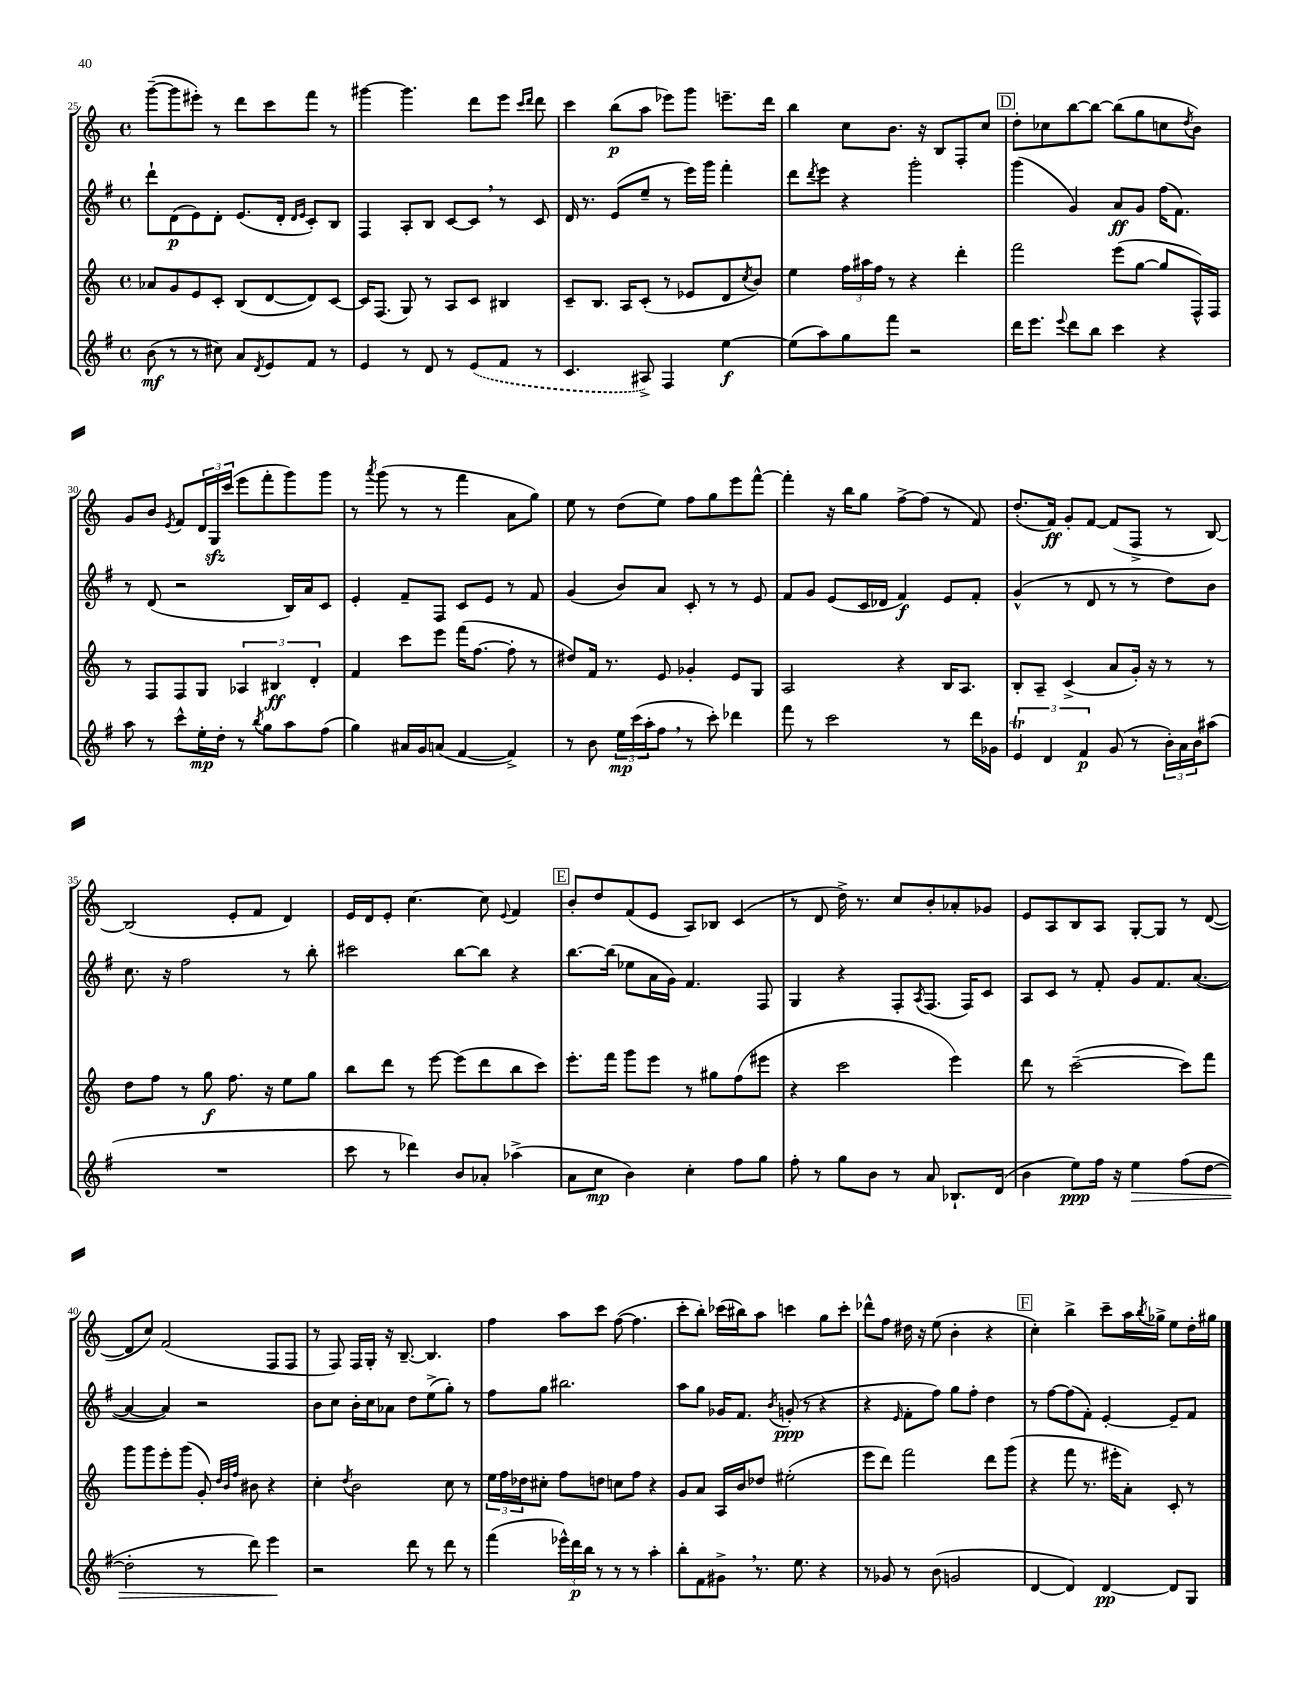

**kern	**kern	**kern	**kern
*staff4	*staff3	*staff2	*staff1
*clefG2	*clefG2	*clefG2	*clefG2
*k[f#]	*k[]	*k[f#]	*k[]
*M4/4	*M4/4	*M4/4	*M4/4
*met(c)	*met(c)	*met(c)	*met(c)
(8b	8a-	8ddd`	([8ggg~
8r	8g	(8d	8ggg]
8r	8e	8e)	8eee#')
8cc#)	8c'	8d'	8r
8a	(8B	(8.e	8ddd
8qd	.	.	.
8e	[8d	.	8ccc
.	.	16d'	.
.	.	16qqd	.
.	.	16qqe	.
8f#	8d])	8c')	8fff
8r	[8c	8B	8r
=	=	=	=
4e	16c]	4F#	[4ggg#
.	(8.F	.	.
8r	8G)	8A'	4.ggg#]
8d	8r	8B	.
8r	8A	[8c	.
(8e	8c	8c]	8ddd
8f#	4B#	8r	8eee
.	.	.	16qqccc
.	.	.	16qqddd
8r	.	8c	8ddd
=	=	=	=
4.c	8c~	16d	4ccc
.	.	8.r	.
.	8.B	.	.
.	.	(8e	(8bb
.	16A	.	.
8A#^)	(8c'	8ee~	8aa
4F#	8r	8r	8eee-)
.	8e-	16eee)	8ggg
.	.	16ggg	.
[4ee	8d	4fff#'	8.eee~
.	8qcc	.	.
.	8b)	.	.
.	.	.	16ddd
=	=	=	=
(8ee]	4ee	8ddd	4bb
.	.	8qddd	.
8aa)	.	8eee	.
8gg	24ff	4r	8cc
.	24aa#	.	.
.	24ff	.	.
8fff#	8r	.	8.b
2r	4r	2ggg'	.
.	.	.	16r
.	.	.	8B
.	4ddd'	.	8F'
.	.	.	8cc
=	=	=	=
16ddd	2fff	(4ggg	8dd'
8.eee	.	.	.
.	.	.	8cc-
8qqeee	.	.	.
8ddd	.	4g)	[8bb
8bb	.	.	8bb_
4ccc	(8eee	8a	(8bb]
.	[8gg	8g	8gg
4r	8gg]	(16ff#	8cc
.	.	8.f#)	.
.	.	.	8qdd
.	16F^^)	.	8b)
.	16F	.	.
=	=	=	=
8aa	8r	8r	8g
8r	8F	(8d	8b
.	.	.	8qe
8ccc^^	8F	2r	8f
16ee'	8G	.	24d
.	.	.	24G
16dd'	.	.	.
.	.	.	(24ccc
8r	6A-	.	8eee
8qbb	.	.	.
8gg	.	.	8fff'
.	6B#	.	.
8aa	.	16B)	8ggg)
.	.	16a	.
.	6d'	.	.
(8ff#	.	8c	8ggg
=	=	=	=
4gg)	4f	4e'	8r
.	.	.	8qaaa
.	.	.	(8ggg
16a#	8ccc	8f#~	8r
16g	.	.	.
(8a	8eee	8F#	8r
[4f#	(16fff	8c	4fff
.	[8.ff	.	.
.	.	8e	.
4f#^])	8ff']	8r	8a
.	8r	8f#	8gg)
=	=	=	=
8r	8dd#)	(4g	8ee
8b	16f	.	8r
.	8.r	.	.
24ee	.	8b)	(8dd
(24ccc	.	.	.
24aa'	.	.	.
8ff#	8e	8a	8ee)
8r	4g-'	8c'	8ff
8ccc')	.	8r	8gg
4ddd-	8e	8r	8eee
.	8G	8e	[8fff^^
=	=	=	=
8fff#	2A	8f#	4fff']
8r	.	8g	.
2ccc	.	(8e	16r
.	.	.	16bb
.	.	16c	8gg
.	.	16d-	.
.	4r	4f#)	[8ff^
.	.	.	(8ff]
8r	16B	8e	8r
.	8.A	.	.
16ddd	.	8f#'	8f)
16g-	.	.	.
=	=	=	=
6e	8B'	(4g^^	(8.dd'
.	8A~	.	.
6d	.	.	.
.	.	.	16f)
.	(4c^	8r	8g'
6f#	.	.	.
.	.	8d	[8f
(8g	8a	8r	(8f]
8r	16g')	8r	8F^
.	16r	.	.
24b')	8r	8dd)	8r
24a	.	.	.
24b	.	.	.
(8aa#	8r	8b	[8B)
=	=	=	=
1r	8dd	8.cc	(2B]
.	8ff	.	.
.	.	16r	.
.	8r	2ff#	.
.	8gg	.	.
.	8.ff	.	8e'
.	.	.	8f
.	16r	.	.
.	8ee	8r	4d)
.	8gg	8bb'	.
=	=	=	=
8ccc	8bb	2ccc#	16e
.	.	.	16d
8r	8ddd	.	8e'
4ddd-)	8r	.	[4.cc
.	[8eee	.	.
8b	(8eee]	[8bb	.
8a-'	8ddd	8bb]	8cc]
.	.	.	8qqe
(4aa-^	8bb	4r	4f
.	8ccc)	.	.
=	=	=	=
8a	8.eee'	[8.bb	8b'
8cc	.	.	8dd
.	16fff	(16bb]	.
4b)	8ggg	8ee-	(8f
.	8eee	16a	8e
.	.	16g)	.
4cc'	8r	4.f#	8A)
.	8gg#	.	8B-
8ff#	(8ff	.	(4c
8gg	8eee#	8F#	.
=	=	=	=
8ff#'	4r	4G	8r
8r	.	.	8d
8gg	2ccc	4r	16dd^)
.	.	.	8.r
8b	.	.	.
8r	.	8F#'	8cc
.	.	8qA	.
8a	.	(8.F#	8b'
8.B-`	4eee)	.	8a-'
.	.	16F#)	.
.	.	8c	8g-
(16d	.	.	.
=	=	=	=
4b	8ddd	8A	8e
.	8r	8c	8A
8ee)	([2ccc~	8r	8B
16ff#	.	8f#'	8A
16r	.	.	.
4ee	.	8g	[8G'
.	.	8.f#	8G]
(8ff#	8ccc])	.	8r
.	.	([8.a	.
[8dd	8fff	.	([8d
=	=	=	=
2dd']	8ggg	4a_	8d]
.	8ggg	.	8cc)
.	8eee'	4a])	(2f
.	(8ggg	.	.
8r	8g')	2r	.
.	32qqdd	.	.
.	32qqb	.	.
.	32qqff	.	.
8ddd)	8b#	.	.
4eee	4r	.	8F
.	.	.	8F
=	=	=	=
2r	4cc'	8b	8r
.	.	8cc	8F)
.	8qdd	.	.
.	2b	16b'	16F
.	.	16cc	16G'
.	.	8a-	16r
.	.	.	[8.B~
8ddd	.	8dd	.
8r	.	(8ee^	4.B]
8ddd	8cc	8gg')	.
8r	8r	8r	.
=	=	=	=
(4fff#	24ee	8ff#	4ff
.	24ff	.	.
.	24dd-	.	.
.	8cc#'	8gg	.
24eee-^^)	8ff	2.bb#	8aa
24ddd	.	.	.
24bb	.	.	.
8r	8dd	.	8ccc
8r	8cc	.	([8ff
8r	8ff	.	4.ff]
4aa'	4r	.	.
=	=	=	=
8bb'	8g	8aa	8ccc'
8f#	8a	8gg	8bb')
8g#^	16A	16g-	(16ccc-
.	16b	8.f#	16bb#)
8.r	8dd-	.	8aa
.	.	8qb	.
.	(2ee#'	(8g'	4ccc
8.ee	.	.	.
.	.	8r	.
4r	.	4r	8gg
.	.	.	8ccc'
=	=	=	=
8r	8eee	4r	8ddd-^^
8g-	8ddd)	.	8ff
.	.	16qqe	.
8r	2fff	8f#'	16dd#
.	.	.	16r
(8b	.	8ff#)	(8ee
2g	.	8gg	4b'
.	.	8ff#'	.
.	8ddd	4dd	4r
.	(8ggg	.	.
=	=	=	=
[4d	4r	8r	4cc')
.	.	[8ff#	.
4d])	8fff	(8ff#]	4bb^
.	8.r	8f#')	.
[4d	.	[4e'	8ccc~
.	16eee#'	.	.
.	8a')	.	16aa
.	.	.	8qbb
.	.	.	16gg-^
8d]	8c'	8e~]	8ee
8G	8r	8f#	16dd'
.	.	.	16gg#
==	==	==	==
*-	*-	*-	*-
